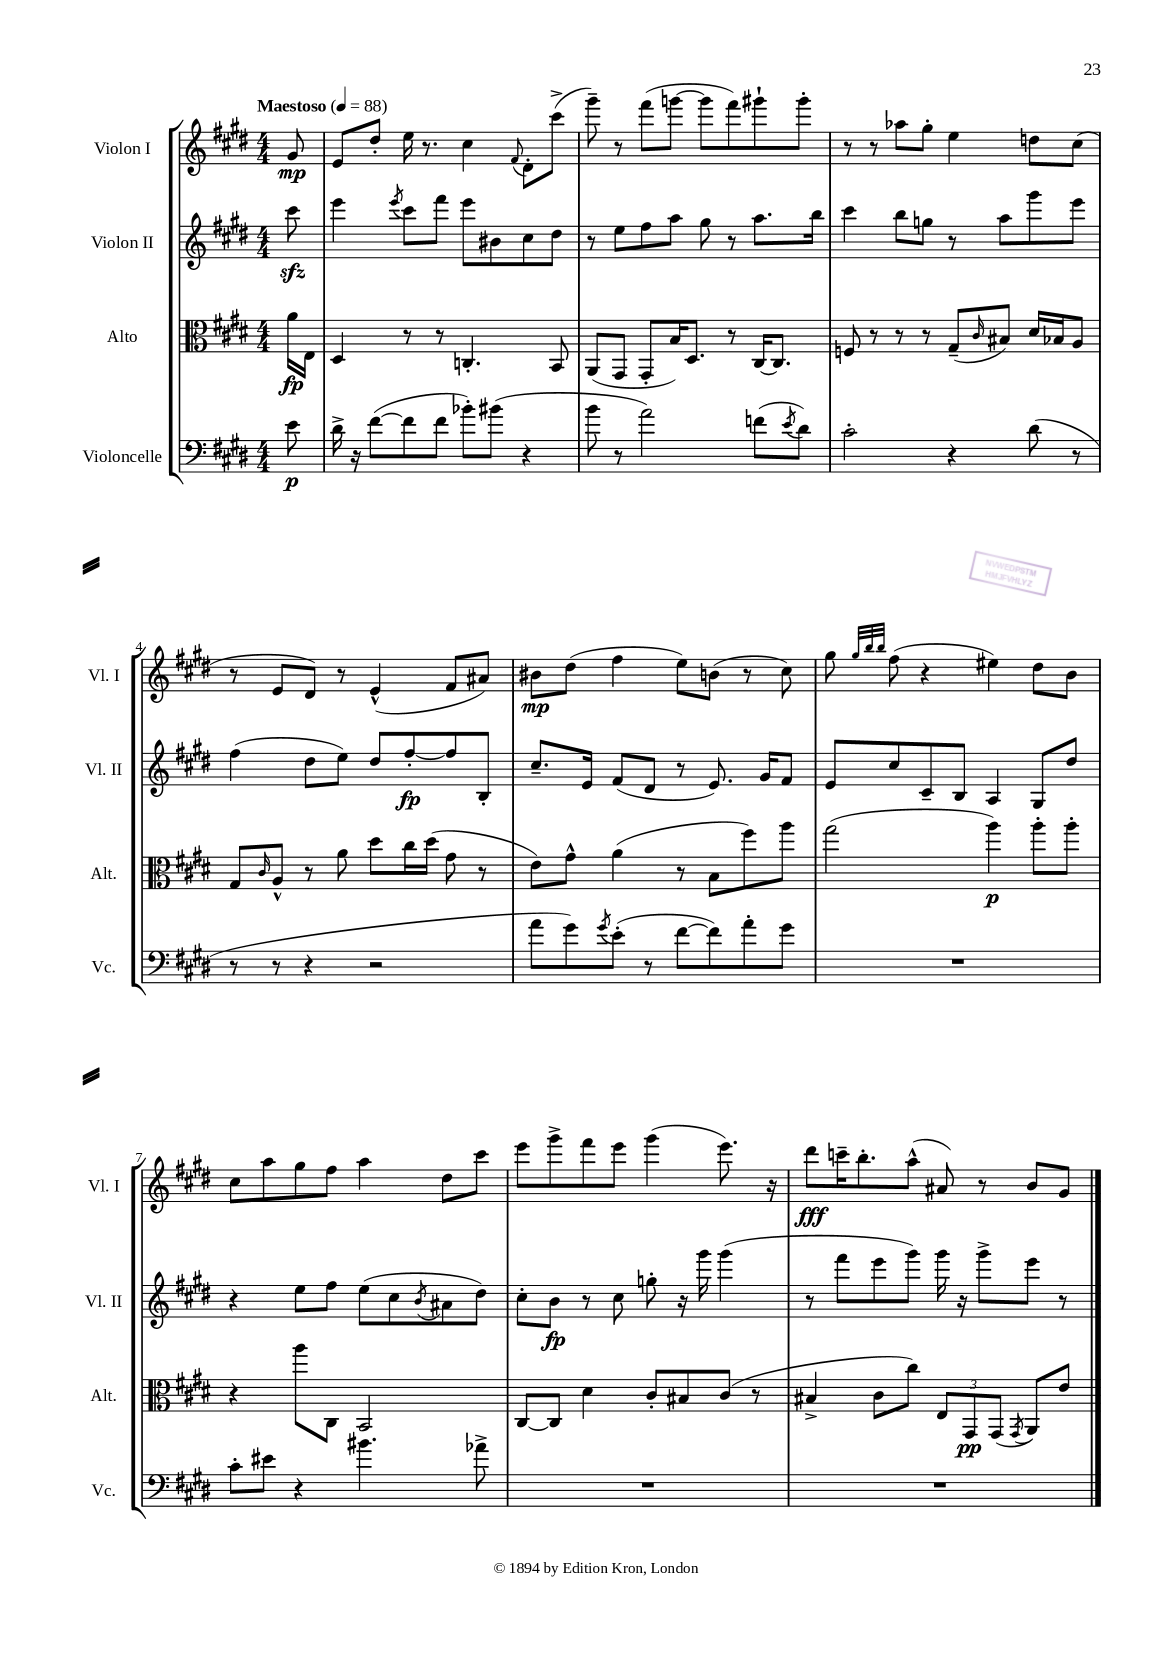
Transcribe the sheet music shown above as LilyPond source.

<<
\new StaffGroup <<
\new Staff = "s0" \with { instrumentName = "Violon I" shortInstrumentName = "Vl. I" } {
    \clef treble \key e \major \numericTimeSignature \time 4/4 \partial 8 \tempo "Maestoso" 4 = 88
    gis'8\mp |
    e'8 dis''8-. e''16 r8. cis''4 \appoggiatura { fis'8 } dis'8-. cis'''8->( |
    gis'''8--) r8 fis'''8( g'''8~ g'''8 fis'''8) gis'''8-! gis'''8-. |
    r8 r8 aes''8 gis''8-. e''4 d''8 cis''8( |
    r8 e'8 dis'8) r8 e'4-^( fis'8 ais'8) |
    bis'8\mp dis''8( fis''4 e''8) b'8( r8 cis''8) |
    gis''8 \grace { gis''32 b''32 b''32 } fis''8( r4 eis''4) dis''8 b'8 |
    cis''8 a''8 gis''8 fis''8 a''4 dis''8 cis'''8 |
    e'''8 gis'''8-> fis'''8 e'''8 gis'''4( e'''8.) r16 |
    dis'''8\fff c'''16-- b''8.-. a''8-^( ais'8) r8 b'8 gis'8 \bar "|." |
}
\new Staff = "s1" \with { instrumentName = "Violon II" shortInstrumentName = "Vl. II" } {
    \clef treble \key e \major \numericTimeSignature \time 4/4 \partial 8
    cis'''8\sfz |
    e'''4 \acciaccatura { e'''8 } cis'''8 fis'''8 e'''8 bis'8 cis''8 dis''8 |
    r8 e''8 fis''8 a''8 gis''8 r8 a''8. b''16 |
    cis'''4 b''8 g''8 r8 a''8 gis'''8 e'''8 |
    fis''4( dis''8 e''8) dis''8 fis''8~-.\fp fis''8 b8-. |
    cis''8.-- e'16 fis'8( dis'8 r8 e'8.) gis'16 fis'8 |
    e'8 cis''8 cis'8-- b8 a4 gis8 dis''8 |
    r4 e''8 fis''8 e''8( cis''8 \acciaccatura { b'8 } ais'8 dis''8) |
    cis''8-. b'8\fp r8 cis''8 g''8-. r16 gis'''16 gis'''4( |
    r8 fis'''8 e'''8 gis'''8) gis'''16 r16 gis'''8-> e'''8 r8 \bar "|." |
}
\new Staff = "s2" \with { instrumentName = "Alto" shortInstrumentName = "Alt." } {
    \clef alto \key e \major \numericTimeSignature \time 4/4 \partial 8
    a'16\fp e16 |
    dis4 r8 r8 c4.-. b,8 |
    a,8( gis,8 gis,8-. b16) dis8. r8 cis16~ cis8. |
    f8 r8 r8 r8 gis8--( \grace { cis'16 } bis8) dis'16 bes16 a8 |
    gis8 \grace { cis'16 } a8-^ r8 a'8 dis''8 cis''16 dis''16( gis'8 r8 |
    e'8) gis'8-^ a'4( r8 b8 fis''8) a''8 |
    gis''2( a''4\p) a''8-. a''8-. |
    r4 a''8 cis8 b,2 |
    cis8~ cis8 dis'4 cis'8-. bis8 cis'8( r8 |
    bis4-> cis'8 cis''8) \tuplet 3/2 { e8 gis,8\pp gis,8( } \acciaccatura { gis,8 } a,8) e'8 \bar "|." |
}
\new Staff = "s3" \with { instrumentName = "Violoncelle" shortInstrumentName = "Vc." } {
    \clef bass \key e \major \numericTimeSignature \time 4/4 \partial 8
    e'8\p |
    dis'16-> r16 fis'8~( fis'8 fis'8 bes'8-.) bis'8( r4 |
    b'8 r8 a'2) f'8( \acciaccatura { e'8 } dis'8) |
    cis'2-. r4 dis'8( r8 |
    r8 r8 r4 r2 |
    a'8 gis'8) \acciaccatura { gis'8 } e'8-.( r8 fis'8~ fis'8) a'8-. gis'8 |
    R1 |
    cis'8-. eis'8 r4 bis'4. aes'8-> |
    R1 |
    R1 \bar "|." |
}
>>
>>
